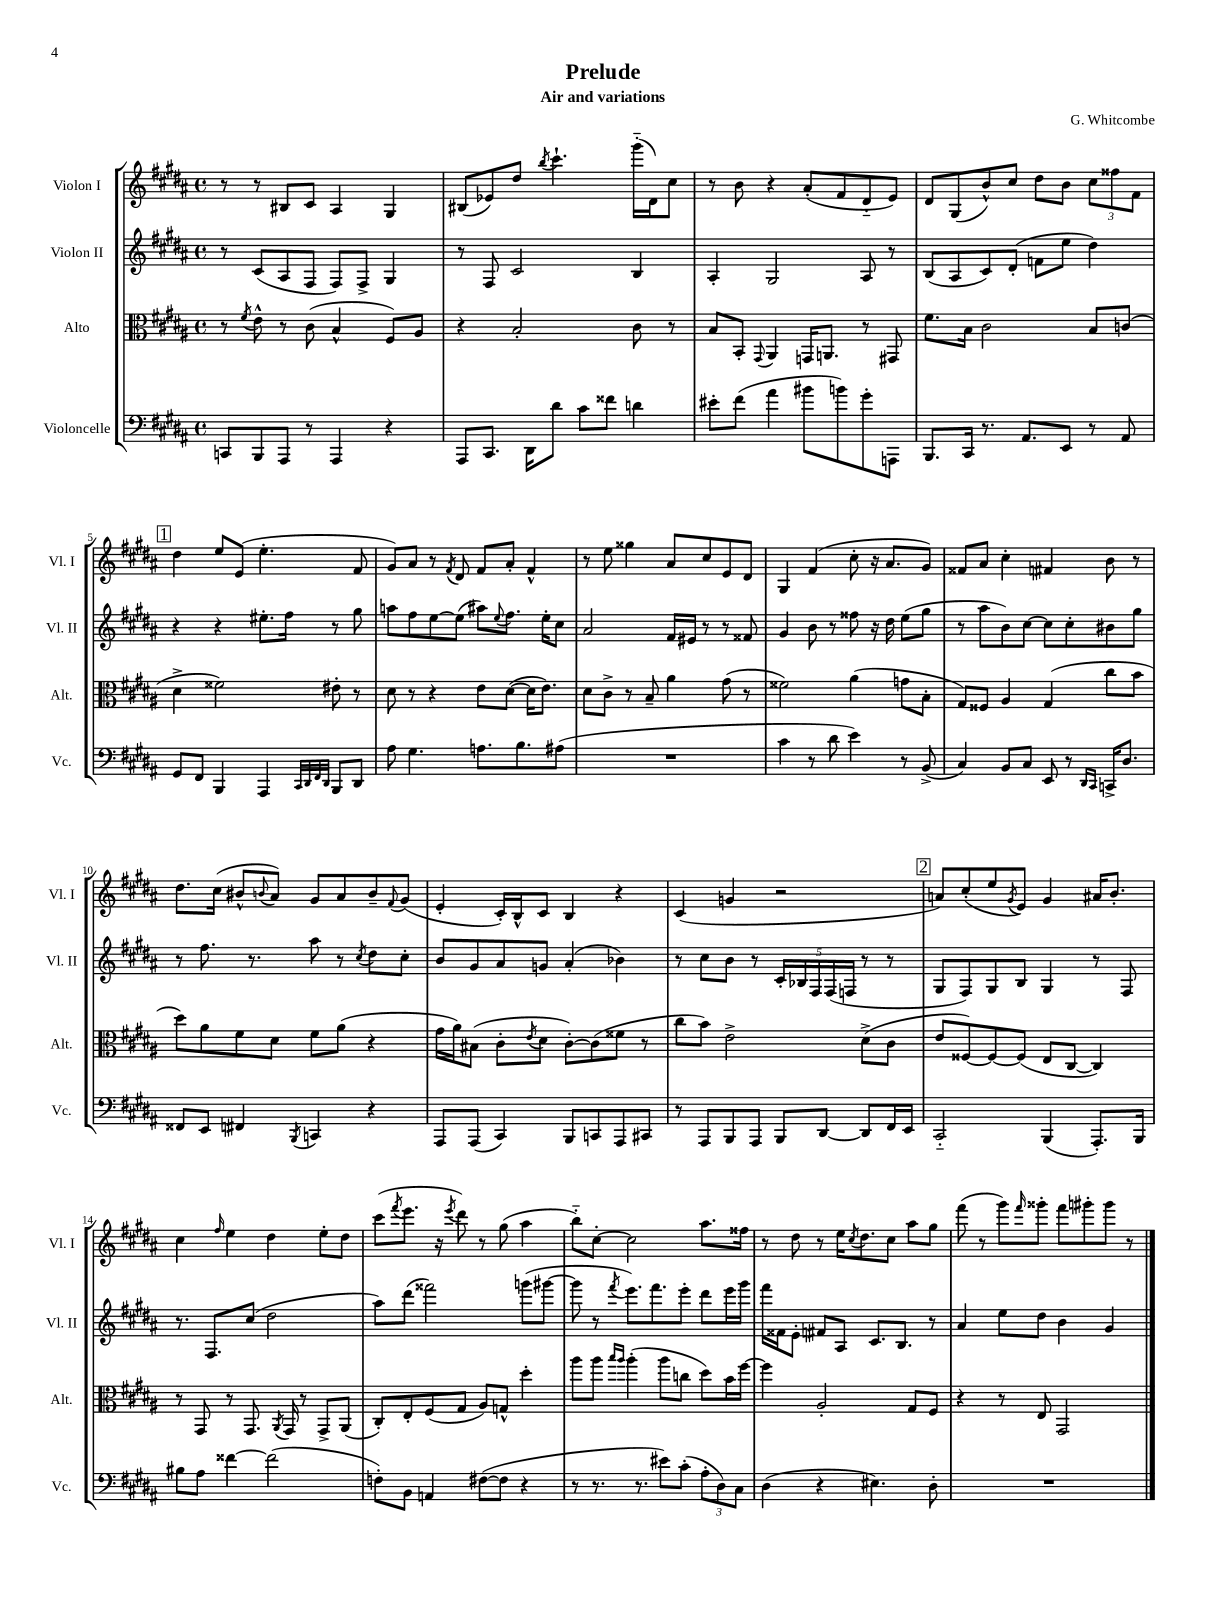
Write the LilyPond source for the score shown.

\header { title = "Prelude" composer = "G. Whitcombe" subtitle = "Air and variations" }
<<
\new StaffGroup <<
\new Staff = "s0" \with { instrumentName = "Violon I" shortInstrumentName = "Vl. I" } {
    \clef treble \key b \major \defaultTimeSignature \time 4/4
    r8 r8 bis8 cis'8 ais4 gis4 |
    bis8( ees'8) dis''8 \acciaccatura { b''8 } cis'''4.-! gis'''16-_( dis'16) cis''8 |
    r8 b'8 r4 ais'8-.( fis'8 dis'8-_ e'8) |
    dis'8 gis8( b'8-^) cis''8 dis''8 b'8 \tuplet 3/2 { cis''8 fisis''8 fis'8 } |
    \mark \markup { \box "1" } dis''4 e''8 e'8( e''4.-. fis'8 |
    gis'8) ais'8 r8 \acciaccatura { fis'8 } dis'8 fis'8 ais'8-. fis'4-^ |
    r8 e''8 gisis''4 ais'8 cis''8 e'8 dis'8 |
    gis4 fis'4( cis''8-. r16 ais'8. gis'8) |
    fisis'8 ais'8 cis''4-. fis'4 b'8 r8 |
    dis''8. cis''16( bis'8-^ \appoggiatura { b'8 } ais'8) gis'8 ais'8 b'8-- \appoggiatura { fis'8 } gis'8( |
    e'4-. cis'16-.) b16-^ cis'8 b4 r4 |
    cis'4( g'4 r2 |
    \mark \markup { \box "2" } a'8) cis''8-.( e''8 \acciaccatura { gis'8 } e'8) gis'4 ais'16 b'8.-. |
    cis''4 \grace { fis''16 } e''4 dis''4 e''8-. dis''8 |
    cis'''8( \acciaccatura { fis'''8 } e'''8. r16 \acciaccatura { e'''8 } dis'''8) r8 gis''8( ais''4 |
    b''8-_) cis''8~-. cis''2 ais''8. fisis''16 |
    r8 dis''8 r8 e''16 \acciaccatura { cis''8 } dis''8. cis''8 ais''8 gis''8 |
    fis'''8( r8 gis'''8) \grace { fis'''16 } gisis'''8-. fis'''8 gis'''8-. gis'''8 r8 \bar "|." |
}
\new Staff = "s1" \with { instrumentName = "Violon II" shortInstrumentName = "Vl. II" } {
    \clef treble \key b \major \defaultTimeSignature \time 4/4
    r8 cis'8( ais8 fis8 fis8) fis8-> gis4 |
    r8 fis8 cis'2 b4 |
    ais4-. gis2 ais8 r8 |
    b8( ais8 cis'8) dis'8-.( f'8 e''8 dis''4) |
    \mark \markup { \box "1" } r4 r4 eis''8.-. fis''16 r8 gis''8 |
    a''8 fis''8 e''8~ e''8( ais''8) \appoggiatura { e''8 } fis''8. e''16-. cis''8 |
    ais'2 fis'16 eis'16 r8 r8 fisis'8 |
    gis'4 b'8 r8 fisis''8 r16 dis''16 e''8( gis''8 |
    r8 ais''8 b'8) cis''8~ cis''8 cis''8-. bis'8 gis''8 |
    r8 fis''8. r8. ais''8 r8 \acciaccatura { cis''8 } dis''8 cis''8-. |
    b'8 gis'8 ais'8 g'8 ais'4-.( bes'4) |
    r8 cis''8 b'8 r8 \tuplet 5/4 { cis'16-. bes16 fis16 fis16( f16 } r8 r8 |
    \mark \markup { \box "2" } gis8 fis8) gis8 b8 gis4 r8 fis8 |
    r8. fis8. cis''8( dis''2 |
    ais''8) dis'''8( fisis'''2) g'''8( gis'''8~ |
    gis'''8 r8 \acciaccatura { fis'''8 } e'''8.) fis'''8. e'''8-. dis'''8 e'''16 gis'''16 |
    fis'''16 fisis'16 e'8-. fis'8 ais8 cis'8. b8. r8 |
    ais'4 e''8 dis''8 b'4 gis'4 \bar "|." |
}
\new Staff = "s2" \with { instrumentName = "Alto" shortInstrumentName = "Alt." } {
    \clef alto \key b \major \defaultTimeSignature \time 4/4
    r8 \acciaccatura { fis'8 } e'8-^ r8 cis'8( b4-^ fis8) ais8 |
    r4 b2-. cis'8 r8 |
    b8 b,8-. \appoggiatura { gis,8 } ais,4 g,16 a,8. r8 gis,8 |
    fis'8. b16 cis'2 b8 c'8( |
    \mark \markup { \box "1" } dis'4-> fisis'2) eis'8-. r8 |
    dis'8 r8 r4 e'8 dis'8~( dis'16 e'8.) |
    dis'8 cis'8-> r8 b8-- ais'4 gis'8( r8 |
    fisis'2) ais'4( g'8 b8-. |
    gis8) fisis8 ais4 gis4( cis''8 b'8 |
    dis''8) ais'8 fis'8 dis'8 fis'8 ais'8( r4 |
    gis'16 ais'16) bis8( cis'8-. \acciaccatura { e'8 } dis'8 cis'8~-.) cis'8( fisis'8 r8 |
    cis''8 b'8) e'2-> dis'8->( cis'8 |
    \mark \markup { \box "2" } e'8 fisis8~) fisis8~ fisis8( e8 cis8~ cis4) |
    r8 gis,8 r8 gis,8. \acciaccatura { ais,8 } gis,16 r8 gis,8-> ais,8( |
    cis8-.) e8-. fis8( gis8 ais8) g8-^ dis''4-. |
    ais''8 ais''8 \grace { b''16 ais''16 } ais''4-.( ais''8 c''8 dis''8) b'16 fis''16~ |
    fis''4 ais2-. gis8 fis8 |
    r4 r8 e8 gis,2 \bar "|." |
}
\new Staff = "s3" \with { instrumentName = "Violoncelle" shortInstrumentName = "Vc." } {
    \clef bass \key b \major \defaultTimeSignature \time 4/4
    c,8 b,,8 ais,,8 r8 ais,,4 r4 |
    ais,,8 cis,8. dis,16 dis'8 cis'8 fisis'8 d'4 |
    eis'8-. fis'8( ais'4 bis'8 b'8) gis'8-. a,,8 |
    b,,8. cis,16 r8. ais,8. e,8 r8 ais,8 |
    \mark \markup { \box "1" } gis,8 fis,8 b,,4 ais,,4 \grace { cis,32 dis,32 fis,32 dis,32 } b,,8 dis,8 |
    ais8 gis4. a8. b8. ais8( |
    R1 |
    cis'4 r8 dis'8 e'4) r8 b,8->( |
    cis4) b,8 cis8 e,8 r8 \grace { dis,16 cis,16 } c,16-> dis8. |
    fisis,8 e,8 fis,4 \acciaccatura { b,,8 } c,4 r4 |
    ais,,8 ais,,8( cis,4) b,,8 c,8 ais,,8 cis,8 |
    r8 ais,,8 b,,8 ais,,8 b,,8 dis,8~ dis,8 fis,16 e,16 |
    \mark \markup { \box "2" } cis,2-_ b,,4( ais,,8.-.) b,,16 |
    bis8 ais8 fisis'4~ fisis'2( |
    f8-.) b,8 a,4 fis8~( fis8 r4 |
    r8 r8. r8. eis'8) cis'8-.( \tuplet 3/2 { ais8-. dis8) cis8 } |
    dis4( r4 eis4.) dis8-. |
    R1 \bar "|." |
}
>>
>>
